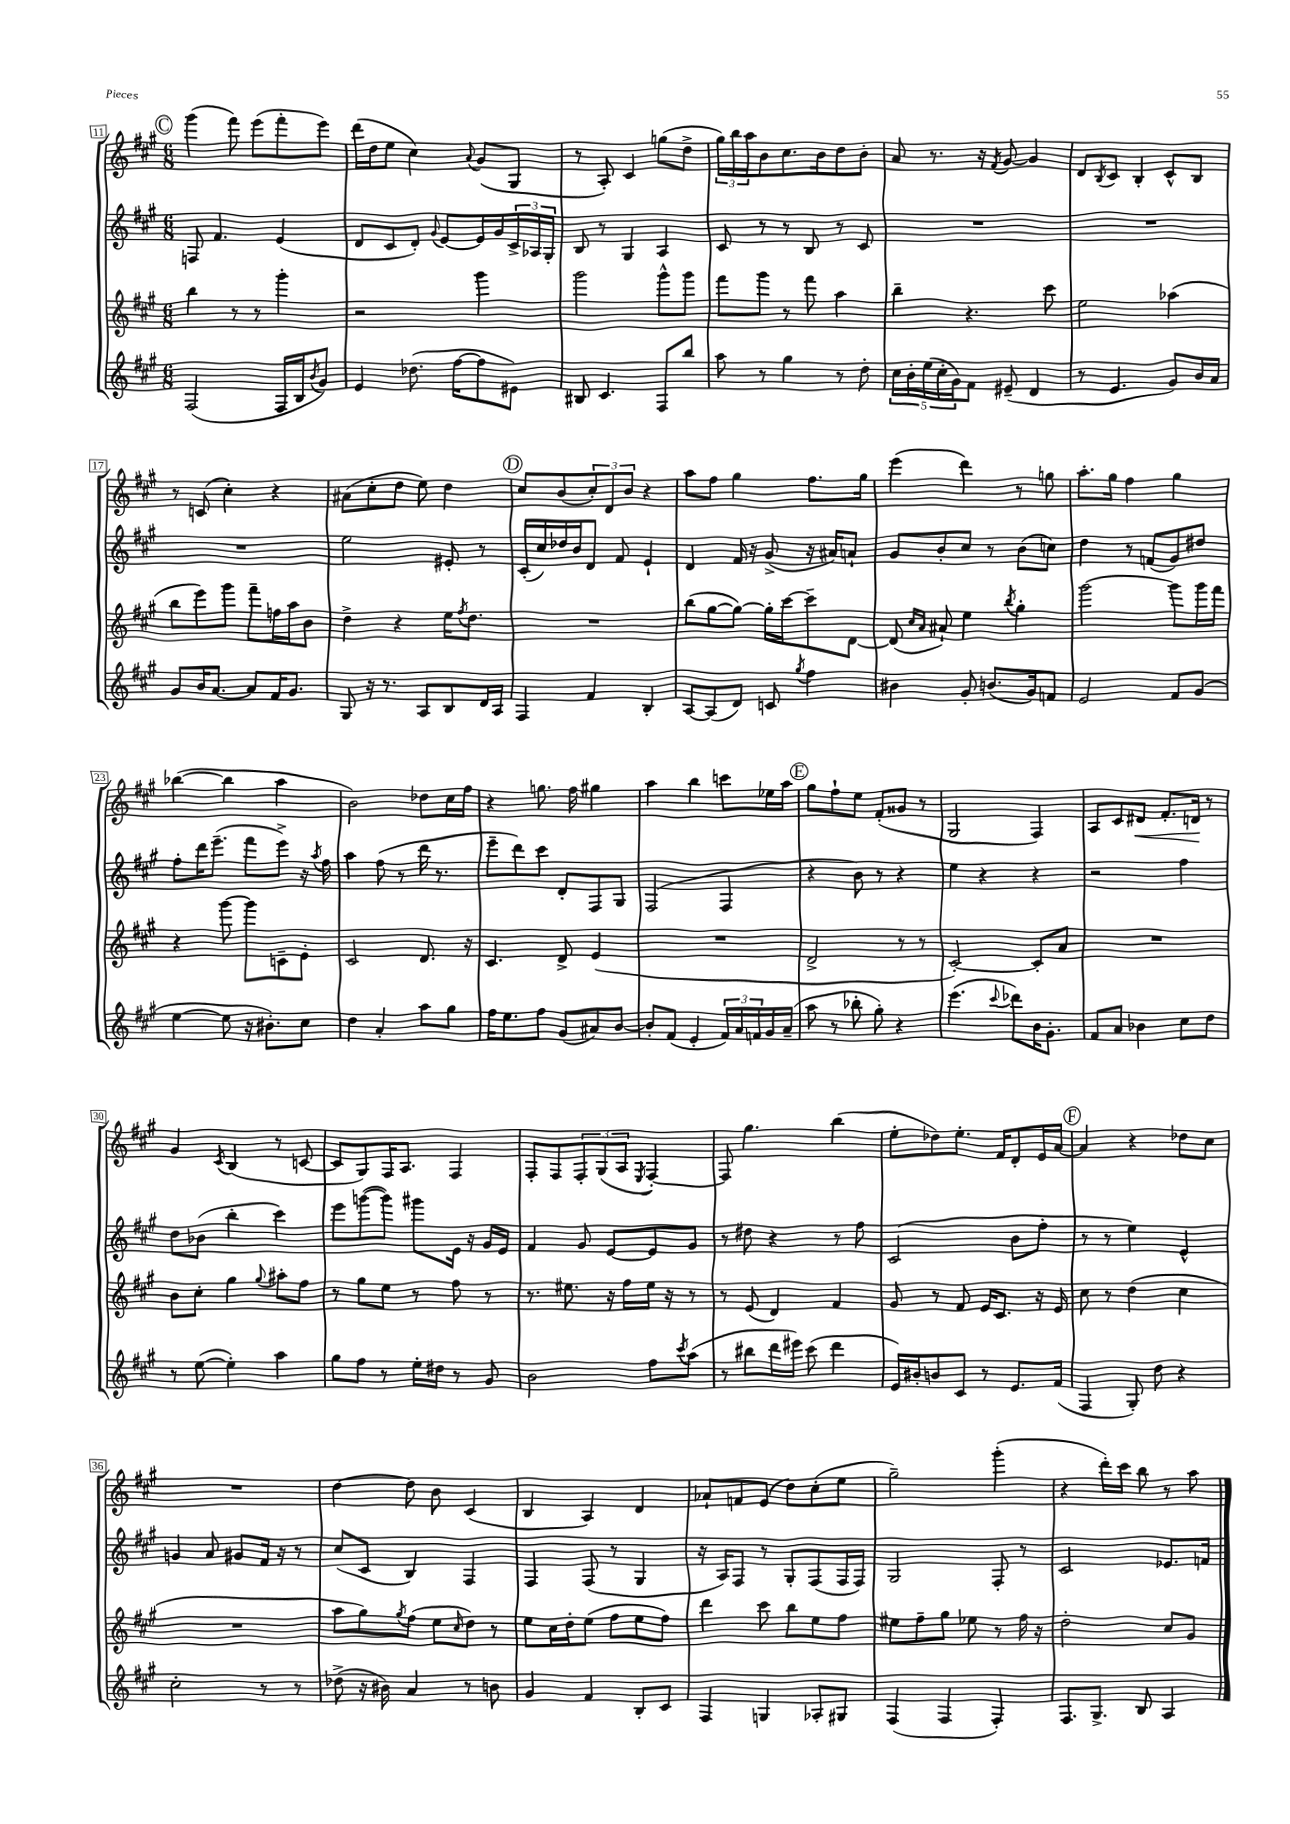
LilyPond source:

<<
\new StaffGroup <<
\new Staff = "s0" {
    \clef treble \key a \major \numericTimeSignature \time 6/8
    \mark \markup { \circle "C" } gis'''4( fis'''8) e'''8( fis'''8-. e'''8) |
    d'''16( d''16 e''8 cis''4) \appoggiatura { a'8 } gis'8( gis8 |
    r8 a8-.) cis'4 g''8( d''8-> |
    \tuplet 3/2 { gis''16) b''16 a''16 } b'8 cis''8. b'16 d''8 b'8-. |
    a'8 r8. r16 \acciaccatura { fis'8 } gis'8~ gis'4 |
    d'8 \acciaccatura { b8 } cis'8 b4-. cis'8-^ b8 |
    r8 c'8( cis''4-.) r4 |
    ais'8( cis''8-. d''8 e''8) d''4 |
    \mark \markup { \circle "D" } cis''8 b'8( \tuplet 3/2 { cis''8-.) d'8 b'8 } r4 |
    a''8 fis''8 gis''4 fis''8. gis''16 |
    e'''4( d'''4) r8 g''8 |
    a''8.-. gis''16 fis''4 gis''4 |
    bes''4~( bes''4 a''4 |
    b'2) des''8 cis''16 fis''16 |
    r4 g''8. fis''16 gis''4 |
    a''4 b''4 c'''8 ees''16 a''16 |
    \mark \markup { \circle "E" } gis''8 fis''8-! e''8 fis'8-.( gisis'8 r8 |
    gis2 fis4) |
    a8 cis'8 dis'8\< fis'8.-. d'16\! r8 |
    gis'4 \acciaccatura { cis'8 } b4( r8 c'8~ |
    c'8 gis8) fis16 a8. fis4 |
    fis8-. fis8 \tuplet 3/2 { fis8-. gis8( a8 } \acciaccatura { e8 } fis4~-.) |
    fis8 gis''4. b''4( |
    e''8-. des''8) e''8.-. fis'16 d'8-. e'16 a'16~ |
    \mark \markup { \circle "F" } a'4 r4 des''8 cis''8 |
    R2. |
    d''4~ d''8 b'8 cis'4( |
    b4 a4) d'4 |
    aes'8-! f'8 e'8( d''8) cis''8-.( e''8 |
    gis''2--) gis'''4-.( |
    r4 d'''16-.) cis'''16 b''8 r8 a''8 \bar "|." |
}
\new Staff = "s1" {
    \clef treble \key a \major \numericTimeSignature \time 6/8
    \mark \markup { \circle "C" } f8 fis'4. e'4( |
    d'8 cis'8 d'8-.) \appoggiatura { gis'8 } e'8~ e'16 gis'16 \tuplet 3/2 { cis'16-> aes16 gis16-. } |
    b8 r8 gis4 a4 |
    cis'8 r8 r8 b8 r8 cis'8 |
    R2. |
    R2. |
    R2. |
    e''2 eis'8-. r8 |
    \mark \markup { \circle "D" } cis'16-.( cis''16) des''16 b'16 d'8 fis'8 e'4-! |
    d'4 fis'16 r16 gis'8->( r16 ais'16) a'8-! |
    gis'8 b'8-. cis''8 r8 b'8( c''8) |
    d''4 r8 f'8( gis'8) dis''8 |
    fis''8-. d'''16 e'''8.--( fis'''8 e'''8->) r16 \acciaccatura { a''8 } fis''16 |
    a''4 fis''8( r8 d'''16 r8. |
    e'''8-- d'''8) cis'''8 d'8-. fis8 gis8 |
    fis2( fis4 |
    \mark \markup { \circle "E" } r4 b'8) r8 r4 |
    e''4 r4 r4 |
    r2 fis''4 |
    d''8 bes'8( b''4-. cis'''4) |
    e'''8 g'''8~( g'''8) gis'''8 e'16 r16 gis'16 e'16 |
    fis'4 gis'8 e'8~ e'8 gis'8 |
    r8 dis''8 r4 r8 fis''8 |
    cis'2( b'8 fis''8-. |
    \mark \markup { \circle "F" } r8 r8 e''4) e'4-^ |
    g'4 a'8 gis'8 fis'16 r16 r8 |
    cis''8( cis'8 b4) fis4 |
    fis4 fis8( r8 gis4 |
    r16 a16) fis8 r8 gis8-. fis8( fis16 fis16) |
    gis2 fis8-. r8 |
    cis'2 ees'8. f'16 \bar "|." |
}
\new Staff = "s2" {
    \clef treble \key a \major \numericTimeSignature \time 6/8
    \mark \markup { \circle "C" } b''4 r8 r8 gis'''4-. |
    r2 gis'''4 |
    gis'''2 gis'''8-^ gis'''8 |
    fis'''8 gis'''8 r8 fis'''8 a''4 |
    b''4-- r4. cis'''8 |
    e''2 aes''4( |
    b''8 e'''8) gis'''8 fis'''8-- f''16 a''16 b'8 |
    d''4-> r4 e''16 \acciaccatura { fis''8 } d''8. |
    \mark \markup { \circle "D" } R2. |
    b''8( gis''8~ gis''8~) gis''16-. cis'''16~ cis'''8-- d'8~ |
    d'8( \grace { cis''16 a'16 } ais'8-!) e''4 \acciaccatura { b''8 } gis''4-. |
    gis'''2~ gis'''8 gis'''16 fis'''16 |
    r4 gis'''8~ gis'''8 c'8-- e'8-. |
    cis'2 d'8. r16 |
    cis'4. d'8-> e'4( |
    R2. |
    \mark \markup { \circle "E" } d'2-> r8 r8 |
    cis'2~-.) cis'8-. a'8 |
    R2. |
    b'8 cis''8-. gis''4 \appoggiatura { gis''8 } ais''8-. fis''8 |
    r8 gis''8 e''8 r8 fis''8 r8 |
    r8. eis''8. r16 fis''16 eis''16 r16 r8 |
    r8 e'8( d'4) fis'4 |
    gis'8 r8 fis'8 e'16 cis'8. r16 e'16 |
    \mark \markup { \circle "F" } cis''8 r8 d''4( cis''4 |
    R2. |
    a''8 gis''8) \acciaccatura { gis''8 } fis''8( e''8 \grace { cis''16 } d''8) r8 |
    e''8 cis''16 d''16-. e''8( fis''8 e''8 fis''8) |
    d'''4 cis'''8 b''8 e''8 fis''8 |
    eis''8 fis''8-- gis''8 ees''8 r8 fis''16 r16 |
    d''2-. cis''8 gis'8 \bar "|." |
}
\new Staff = "s3" {
    \clef treble \key a \major \numericTimeSignature \time 6/8
    \mark \markup { \circle "C" } fis2( fis16 b16 \acciaccatura { b'8 } gis'8) |
    e'4 des''8.( fis''16~ fis''8 eis'8) |
    bis8 cis'4. fis8 b''8 |
    a''8 r8 gis''4 r8 d''8-. |
    \tuplet 5/4 { cis''16 b'16-. e''16( cis''16-. gis'16) } fis'8 eis'8--( d'4 |
    r8 e'4. gis'8) b'16 a'16 |
    gis'8 b'16 a'8.~ a'8 fis'16 gis'8. |
    gis8 r16 r8. a8 b8 d'16 a16 |
    \mark \markup { \circle "D" } fis4 fis'4 b4-. |
    a8~ a8( d'8) c'8 \acciaccatura { gis''8 } fis''4 |
    bis'4 gis'8-. b'8.( gis'16) f'8 |
    e'2 fis'8 gis'8( |
    e''4~ e''8 r16 bis'8.-.) cis''8 |
    d''4 a'4-. a''8 gis''8 |
    fis''16 e''8. fis''8 gis'8( ais'8) b'8~ |
    b'8-. fis'8( e'4-. \tuplet 3/2 { fis'16) a'16 f'16 } gis'16 a'16--( |
    \mark \markup { \circle "E" } a''8 r8 bes''8-. gis''8-.) r4 |
    e'''4.( \appoggiatura { cis'''8 } des'''8) b'16 gis'8.-. |
    fis'8 a'8 bes'4 cis''8 d''8 |
    r8 e''8~( e''4-.) a''4 |
    gis''8 fis''8 r8 e''16-. dis''16 r8 gis'8 |
    b'2 fis''8 \acciaccatura { cis'''8 } a''8( |
    r8 bis''8 d'''16 eis'''16) cis'''8( d'''4 |
    e'16) bis'16-. b'8 cis'8 r8 e'8. fis'16( |
    \mark \markup { \circle "F" } fis4 gis8-.) d''8 r4 |
    cis''2-. r8 r8 |
    des''8->( r16 bis'16) a'4 r8 b'8 |
    gis'4 fis'4 b8-. cis'8 |
    fis4 g4 aes8-. gis8 |
    fis4( fis4 fis4-.) |
    fis8. gis8.-> b8 a4 \bar "|." |
}
>>
>>
\layout { \context { \Score currentBarNumber = #11 \override BarNumber.stencil = #(make-stencil-boxer 0.1 0.3 ly:text-interface::print) } }
